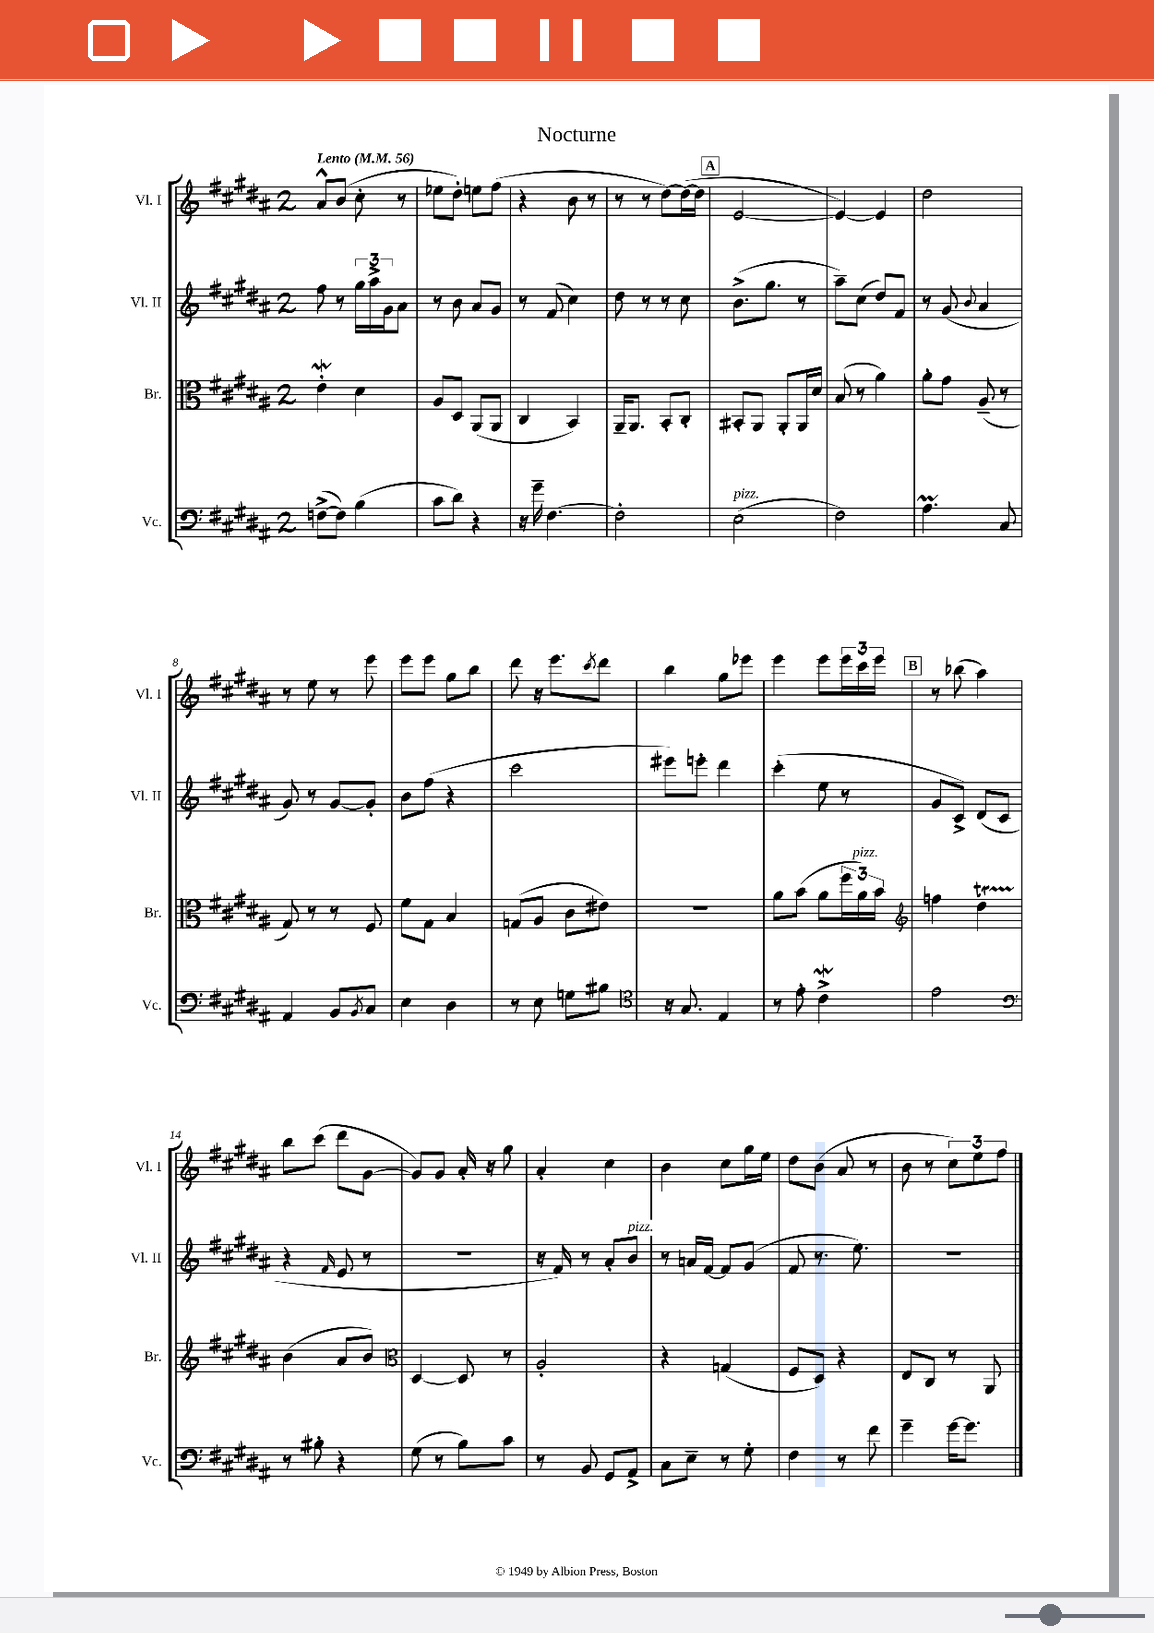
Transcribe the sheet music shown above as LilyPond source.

\header { title = "Nocturne" }
<<
\new StaffGroup <<
\new Staff = "s0" \with { instrumentName = "Vl. I" shortInstrumentName = "Vl. I" } {
    \clef treble \key b \major \once \override Staff.TimeSignature.style = #'single-digit \time 2/4 \tempo "Lento" 4 = 56
    ais'8-^ b'8( cis''8-. r8 |
    ees''8 dis''8-.) e''8 fis''8( |
    r4 b'8 r8 |
    r8 r8 dis''8~) dis''16~( dis''16 |
    \mark \markup { \box "A" } e'2~ |
    e'4~) e'4 |
    dis''2 |
    r8 e''8 r8 e'''8 |
    e'''8 e'''8 gis''8 b''8 |
    dis'''8 r16 e'''8. \acciaccatura { cis'''8 } dis'''8 |
    b''4 gis''8 ees'''8 |
    e'''4 e'''8 \tuplet 3/2 { e'''16 cis'''16 e'''16 } |
    \mark \markup { \box "B" } r8 bes''8( ais''4) |
    b''8 cis'''8( dis'''8 gis'8~ |
    gis'8) gis'8 ais'16-. r16 gis''8 |
    ais'4-. cis''4 |
    b'4 cis''8 gis''16 e''16 |
    dis''8 b'8( ais'8 r8 |
    b'8 r8 \tuplet 3/2 { cis''8) e''8 fis''8 } \bar "|." |
}
\new Staff = "s1" \with { instrumentName = "Vl. II" shortInstrumentName = "Vl. II" } {
    \clef treble \key b \major \once \override Staff.TimeSignature.style = #'single-digit \time 2/4
    fis''8 r8 \tuplet 3/2 { gis''16 ais''16-> gis'16 } ais'8 |
    r8 b'8 ais'8 gis'8 |
    r8 fis'8( cis''4) |
    dis''8 r8 r8 cis''8 |
    \mark \markup { \box "A" } b'8.->( gis''8. r8 |
    ais''8--) cis''8( dis''8) fis'8 |
    r8 gis'8( \appoggiatura { b'8 } ais'4 |
    gis'8) r8 gis'8~ gis'8-. |
    b'8 fis''8( r4 |
    cis'''2 |
    eis'''8) e'''8-. dis'''4 |
    cis'''4-.( e''8 r8 |
    \mark \markup { \box "B" } gis'8 cis'8->) dis'8( cis'8 |
    r4 \grace { fis'16 } e'8 r8 |
    R2 |
    r16 fis'16) r8 ais'8-. b'8^\markup { \italic "pizz." } |
    r8 a'16 fis'16~ fis'8 gis'8( |
    fis'8 r8. e''8.) |
    r2 \bar "|." |
}
\new Staff = "s2" \with { instrumentName = "Br." shortInstrumentName = "Br." } {
    \clef alto \key b \major \once \override Staff.TimeSignature.style = #'single-digit \time 2/4
    e'4-.\mordent dis'4 |
    ais8 dis8 ais,8( ais,8 |
    cis4 b,4) |
    ais,16-- ais,8. b,8-. cis8-. |
    \mark \markup { \box "A" } bis,8-. ais,8 ais,8-. ais,16 dis'16 |
    b8( r8 ais'4) |
    ais'8-. gis'8 ais8--( r8 |
    gis8) r8 r8 fis8 |
    fis'8 gis8 b4 |
    g8( ais8 cis'8 eis'8) |
    r2 |
    ais'8 b'8( ais'8 \tuplet 3/2 { fis''16 ais'16^\markup { \italic "pizz." }) b'16 } |
    \mark \markup { \box "B" } \clef treble f''4 dis''4\startTrillSpan |
    b'4\stopTrillSpan( ais'8 b'8) |
    \clef alto dis4~ dis8 r8 |
    ais2-. |
    r4 g4( |
    fis8 dis8) r4 |
    e8 cis8 r8 ais,8 \bar "|." |
}
\new Staff = "s3" \with { instrumentName = "Vc." shortInstrumentName = "Vc." } {
    \clef bass \key b \major \once \override Staff.TimeSignature.style = #'single-digit \time 2/4
    f8~->( f8) b4( |
    cis'8 dis'8) r4 |
    r16 gis'16-- fis4.~ |
    fis2-. |
    \mark \markup { \box "A" } e2^\markup { \italic "pizz." }( |
    fis2) |
    ais4.\prall cis8 |
    ais,4 b,8 \acciaccatura { b,8 } cis8 |
    e4 dis4 |
    r8 e8 g8 bis8 |
    \clef tenor r16 gis8. e4 |
    r8 e'8-. cis'4->\mordent |
    \mark \markup { \box "B" } e'2 |
    \clef bass r8 bis8-. r4 |
    gis8( r8 b8) cis'8 |
    r8 b,8 gis,8 ais,8-> |
    cis8 e8-- r8 gis8-. |
    fis4 r8 fis'8 |
    gis'4-- gis'16~ gis'8. \bar "|." |
}
>>
>>
